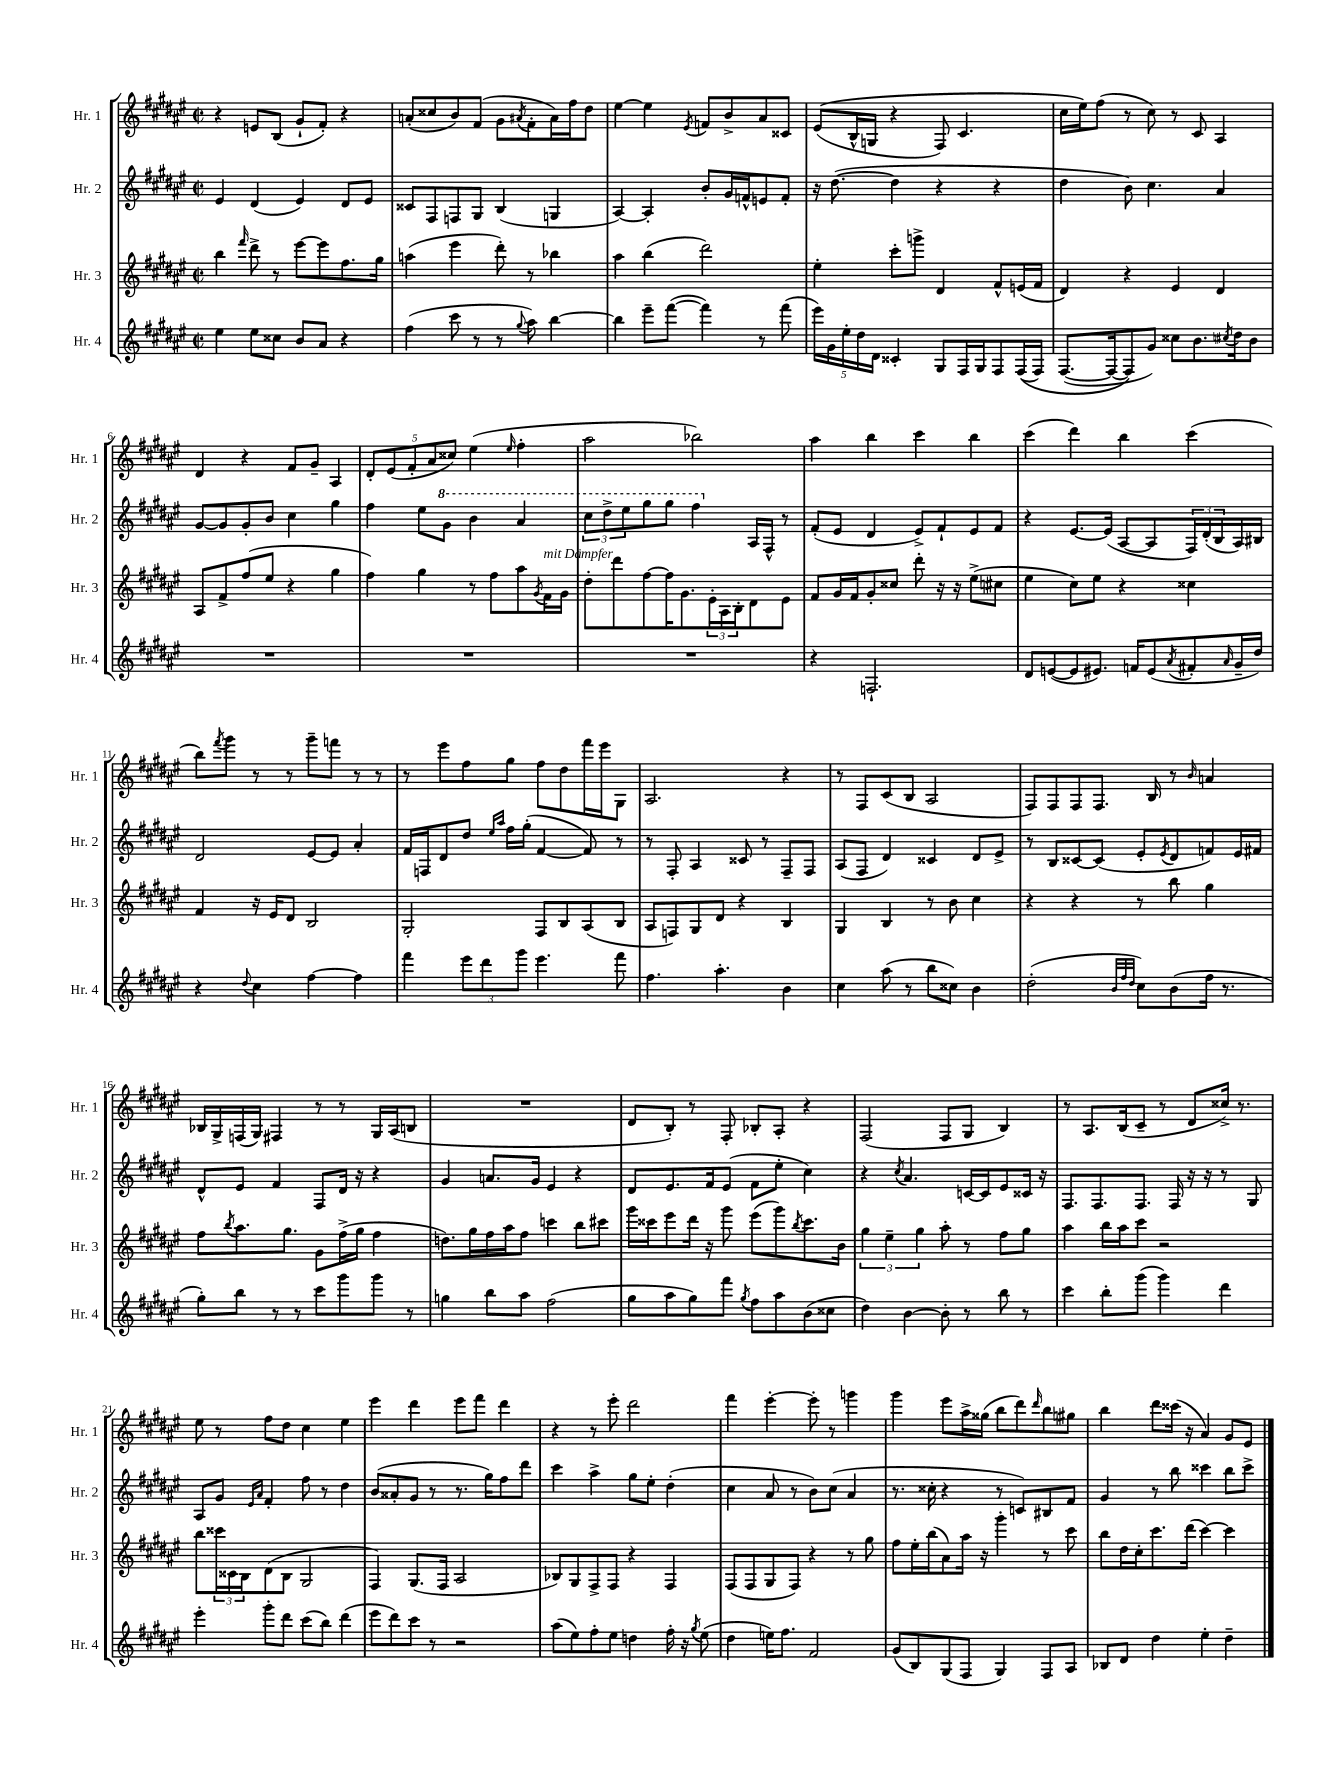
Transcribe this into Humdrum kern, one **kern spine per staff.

**kern	**kern	**kern	**kern
*part4	*part3	*part2	*part1
*staff4	*staff3	*staff2	*staff1
*I"Hr. 4	*I"Hr. 3	*I"Hr. 2	*I"Hr. 1
*I'Hr. 4	*I'Hr. 3	*I'Hr. 2	*I'Hr. 1
*clefG2	*clefG2	*clefG2	*clefG2
*k[f#c#g#d#a#e#]	*k[f#c#g#d#a#e#]	*k[f#c#g#d#a#e#]	*k[f#c#g#d#a#e#]
*M2/2	*M2/2	*M2/2	*M2/2
*met(c|)	*met(c|)	*met(c|)	*met(c|)
=1	=1	=1	=1
4ee#\	4bb\	4e#/	4r
.	16qqfff#/	.	.
8ee#\L	8ddd#^\	(4d#/	8en/L
8cc##X\J	8r	.	(8B/J
8b/L	[8eee#\L	4e#/)	8g#`/L
8a#/J	8eee#\]	.	8f#'/J)
4r	8.ff#\	8d#/L	4r
.	.	8e#/J	.
.	16gg#\Jk	.	.
=2	=2	=2	=2
(4ff#\	(4aan\	8c##X/L	(8an'/L
.	.	8F#/	8cc##X/
8ccc#\	4eee#\	8Fn/	8b/)
8r	.	8G#/J	(8f#/J
8r	8ddd#'\)	(4B/	8g#\L
8qqgg#/	.	.	8qa#X/
8aa#\)	8r	.	8f#'\
[4bb\	4bb-X\	4Gn/	16a#\L)
.	.	.	16ff#\J
.	.	.	8dd#\J
=3	=3	=3	=3
4bb\]	4aa#\	[4A#/)	[4ee#\
8eee#~\L	(4bb\	4A#'/]	4ee#\]
([8fff#\J	.	.	.
.	.	.	8qe#/
4fff#\])	2ddd#\)	8b'/L	8fn/L
.	.	16g#/L	8b^/
.	.	16fn^^/J	.
8r	.	8en/	8a#/
(8fff#\	.	8f'/J	8c##X/J
=4	=4	=4	=4
20eee#\LL)	4ee#'\	16r	((8e#/L
20g#\	.	.	.
.	.	([8.dd#\	.
20ee#'\	.	.	.
.	.	.	16B^^/L
20dd#\	.	.	.
.	.	.	16Gn/JJ
20d#\JJ	.	.	.
4c##X'/	8ccc#'\L	4dd#\]	4r
.	8gggn^\J	.	.
8G#/L	4d#/	4r	8F#/)
16F#/L	.	.	4.c#/
16G#/J	.	.	.
8F#/	8f#^^/L	4r	.
((16F#/L	(16en/L	.	.
16F#/JJ)	16f#/JJ	.	.
=5	=5	=5	=5
([8.F#/L	4d#/)	4dd#\	16cc#\LL
.	.	.	16ee#\J)
.	.	.	(8ff#\J
16F#/k_	.	.	.
8F#/])	4r	8b\)	8r
8g#/J)	.	4.cc#\	8cc#\)
8cc##X\L	4e#/	.	8r
8.b\	.	.	8c#/
.	4d#/	4a#/	4A#/
8qcc#X/	.	.	.
16dd#\k	.	.	.
8b\J	.	.	.
!!LO:LB:g=z
=6	=6	=6	=6
1r	8A#/L	[8g#/L	4d#/
.	8f#^/	8g#/]	.
.	(8ff#/	8g#'/	4r
.	8ee#/J	8b/J	.
.	4r	4cc#\	8f#/L
.	.	.	8g#~/J
.	4gg#\	4gg#\	4A#/
=7	=7	=7	=7
1r	4ff#\)	4ff#\	10d#'/L
.	.	.	(10e#/
.	.	.	10f#'/
.	4gg#\	8ee#\L	.
.	.	.	10a#/
*	*	*8va	*
.	.	8gg#\J	.
.	.	.	10cc##X/J)
.	8r	4bb\	(4ee#\
.	8ff#\L	.	.
.	.	.	16qqee#/
.	8aa#\	4aa#/	4ff#'\
.	8qg#/	.	.
!	!LO:TX:a:i:t=mit Dämpfer	!	!
.	16f#\L	.	.
.	16g#\JJ	.	.
=8	=8	=8	=8
1r	8dd#'\L	12ccc#\L	2aa#\
.	.	12ddd#^\	.
.	8ddd#\	.	.
.	.	12eee#\	.
.	[8ff#\	8ggg#\	.
.	16ff#\K]	8ggg#\J	.
.	8.g#\	.	.
.	.	4fff#\	2bb-X\)
.	24e#'\L	.	.
.	24A#\	.	.
.	24B'\J	.	.
*	*	*X8va	*
.	8d#\	16A#/LL	.
.	.	16F#^^/JJ	.
.	8e#\J	8r	.
=9	=9	=9	=9
4r	8f#/L	(8f#'/L	4aa#\
.	16g#/L	8e#/J	.
.	16f#/J	.	.
2.Fn`/	8g#'/	4d#/	4bb\
.	8cc##X/J	.	.
.	8ddd#'\	8e#^/L)	4ccc#\
.	16r	8f#`/	.
.	16r	.	.
.	(8ee#^\L	8e#/	4bb\
.	8cc#X\J	8f#/J	.
=10	=10	=10	=10
8d#/L	4ee#\	4r	(4ccc#\
([8en/	.	.	.
8e/]	8cc#\L)	[8.e#/L	4ddd#\)
8.e#X/J)	8ee#\J	.	.
.	.	(16e#/Jk]	.
.	4r	[8A#/L	4bb\
16fn/KL	.	.	.
(8e#/	.	8A#/]	.
8qa#/	.	.	.
8f#X'/	4cc##X\	24F#/L)	(4ccc#\
.	.	(24d#'/	.
.	.	24B/	.
16qqa#/	.	.	.
16g#~/L	.	16A#/)	.
16dd#/JJ)	.	16B#X/JJ	.
!!LO:LB:g=z
=11	=11	=11	=11
4r	4f#/	2d#/	8bb\L)
.	.	.	8qfff#/
.	.	.	8ggg#\J
8qqdd#/	.	.	.
4cc#\	16r	.	8r
.	16e#/KL	.	.
.	8d#/J	.	8r
[4ff#\	2B/	[8e#/L	8ggg#~\L
.	.	8e#/J]	8fffn\J
4ff#\]	.	4a#'/	8r
.	.	.	8r
=12	=12	=12	=12
4fff#\	2G#'/	16f#/LL	8r
.	.	16Fn/J	.
.	.	8d#/	8eee#\L
12eee#\L	.	8dd#/J	8ff#\
12ddd#\	.	.	.
.	.	16qqee#/LL	.
.	.	16qqaa#/JJ	.
.	.	16ff#\LL	8gg#\J
12ggg#\J	.	.	.
.	.	(16gg#'\JJ	.
4.eee#\	8F#/L	[4f#/	8ff#\L
.	8B/	.	8dd#\
.	(8A#/	8f#/])	16fff#\L
.	.	.	16eee#\J
8fff#\	8B/J	8r	8G#\J
=13	=13	=13	=13
4.ff#\	8A#/L	8r	2.A#/
.	8Fn/)	8F#'/	.
.	8G#/	4A#/	.
4.aa#'\	8d#/J	.	.
.	4r	8c##X/	.
.	.	8r	.
4b\	4B/	8F#~/L	4r
.	.	8F#/J	.
=14	=14	=14	=14
4cc#\	4G#/	(8A#/L	8r
.	.	8F#/J	8F#/L
(8aa#\	4B/	4d#/)	(8c#/
8r	.	.	8B/J
8bb\L	8r	4c##X/	2A#/
8cc##X\J)	8b\	.	.
4b\	4cc#\	8d#/L	.
.	.	8e#^/J	.
=15	=15	=15	=15
(2dd#'\	4r	8r	8F#/L)
.	.	8B/L	8F#/
.	4r	[8c##X/	8F#/
.	.	(8c##/J]	8.F#/J
32qqb/LLL	.	.	.
32qqff#/	.	.	.
32qqdd#/JJJ	.	.	.
8cc#\L)	8r	8e#'/L	.
.	.	.	16B/
.	.	8qe#/	.
(8b\	8bb\	8d#/	8r
.	.	.	16qqb/
16ff#\Jk	4gg#\	8fn/)	4an/
8.r	.	.	.
.	.	16e#/L	.
.	.	16f#X/JJ	.
!!LO:LB:g=z
=16	=16	=16	=16
8gg#'\L)	8ff#\L	8d#^^/L	16B-X/LL
.	.	.	16G#^/
.	8qbb/	.	.
8bb\J	8.aa#\	8e#/J	(16Fn/
.	.	.	16G#/JJ)
8r	.	4f#/	4F#X/
.	8.gg#\J	.	.
8r	.	.	.
8ccc#\L	8g#\L	8F#/L	8r
8ggg#\	(16ff#^\L	16d#/Jk	8r
.	16gg#\JJ	16r	.
8ggg#\J	4ff#\	4r	16G#/LL
.	.	.	(16A#/J
8r	.	.	8Bn/J
=17	=17	=17	=17
4ggn\	8.ddn\L)	4g#/	1r
.	16gg#\L	.	.
8bb\L	16ff#\	8.an/L	.
.	16aa#\J	.	.
8aa#\J	8ff#\J	.	.
.	.	16g#/Jk	.
(2ff#\	4cccn\	4e#/	.
.	8bb\L	4r	.
.	8ccc#X\J	.	.
=18	=18	=18	=18
8gg#\L	16ggg#\LL	8d#/L	8d#/L
.	16ccc##X\J	.	.
8aa#\	8eee#\	8.e#/	8B'/J)
8gg#\)	16ddd#\Jk	.	8r
.	16r	16f#/k	.
8fff#\J	8ggg#\	(8e#/J	8F#'/
8qgg#/	.	.	.
8ff#\L	(8eee#\L	8f#\L	8B-X'/L
8aa#\	8ggg#\)	8ee#'\J	8A#'/J
.	8qbb/	.	.
(8b\	8.ccc##\	4cc#\)	4r
8cc##X\J	.	.	.
.	16b\Jk	.	.
=19	=19	=19	=19
4dd#\)	6gg#\	4r	(2F#/
.	6ee#~\	.	.
.	.	8qcc#/	.
[4b\	.	4.a#/	.
.	6gg#\	.	.
8b'\]	8aa#'\	.	8F#/L
8r	8r	[16cn/LL	8G#/J
.	.	16c/J]	.
8bb\	8ff#\L	8e#/	4B/)
8r	8gg#\J	16c##X/Jk	.
.	.	16r	.
=20	=20	=20	=20
4ccc#\	4aa#\	8.F#/L	8r
.	.	.	8.A#/L
.	.	8.F#/	.
8bb'\L	16bb\LL	.	.
.	16aa#\J	.	(16B/k
(8ggg#\J	8ccc#\J	8.F#/J	8c#~/J
4ggg#\)	2r	.	8r
.	.	16F#/	.
.	.	16r	8d#/L
.	.	16r	.
4ddd#\	.	8r	16cc##X^/Jk)
.	.	.	8.r
.	.	8G#/	.
!!LO:LB:g=z
=21	=21	=21	=21
4eee#'\	8bb\L	8A#/L	8ee#\
.	24ccc##X\L	8g#/J	8r
.	24c##X\	.	.
.	24B\J	.	.
.	.	16qqe#/LL	.
.	.	16qqa#/JJ	.
8ggg#'\L	(8d#\	4f#'/	8ff#\L
8ddd#\J	8B\J	.	8dd#\J
(8ccc#\L	2G#/	8ff#\	4cc#\
8bb\J)	.	8r	.
(4ddd#\	.	4dd#\	4ee#\
=22	=22	=22	=22
8eee#\L	4F#/)	(8b/L	4eee#\
8ddd#\)	.	8a##X'/	.
8ccc#\J	(8.G#/L	8g#/J	4ddd#\
8r	.	8r	.
.	16F#/Jk	.	.
2r	2A#/	8.r	8eee#\L
.	.	.	8fff#\J
.	.	16gg#\KL)	.
.	.	8ff#\	4ddd#\
.	.	8ddd#\J	.
=23	=23	=23	=23
(8aa#\L	8B-X/L)	4ccc#\	4r
8ee#\)	8G#/	.	.
8ff#'\	8F#^/	4aa#^\	8r
8ee#\J	8F#/J	.	8eee#'\
4ddn\	4r	8gg#\L	2ddd#\
.	.	8ee#'\J	.
16ff#'\	4F#/	(4dd#'\	.
16r	.	.	.
8qgg#/	.	.	.
(8ee#\	.	.	.
=24	=24	=24	=24
4dd#\	(8F#/L	4cc#\	4fff#\
.	8F#/	.	.
16een\KL)	8G#/	8a#/	[4eee#'\
8.ff#\J	.	.	.
.	8F#/J)	8r	.
2f#/	4r	8b\L)	8eee#'\]
.	.	(8cc#\J	8r
.	8r	4a#/	4gggn\
.	8gg#\	.	.
=25	=25	=25	=25
(8g#/L	8ff#\L	8.r	4ggg#\
8B/)	16ee#'\L	.	.
.	(16bb\J	16cc##X'\	.
(8G#/	8a#\)	4r	8eee#\L
8F#/J	16aa#\Jk	.	16aa#^\L
.	16r	.	(16gg##X\JJ
4G#/)	4ggg#'\	8r	8bb\L
.	.	8cn/L)	8ddd#\)
.	.	.	16qqddd#/
8F#/L	8r	8B#X/	8bb\
8A#/J	8ccc#\	8f#/J	8gg#X\J
=26	=26	=26	=26
8B-X/L	8bb\L	4g#/	4bb\
8d#/J	16dd#\L	.	.
.	16cc#'\J	.	.
4dd#\	8.ccc#\	8r	8ddd#\L
.	.	8bb\	(16ccc##X\Jk
.	(16ddd#\Jk	.	16r
4ee#'\	[4ccc#\)	4ccc##X\	4a#/)
4dd#~\	4ccc#\]	8bb\L	8g#/L
.	.	8ccc##^\J	8e#/J
==	==	==	==
*-	*-	*-	*-
